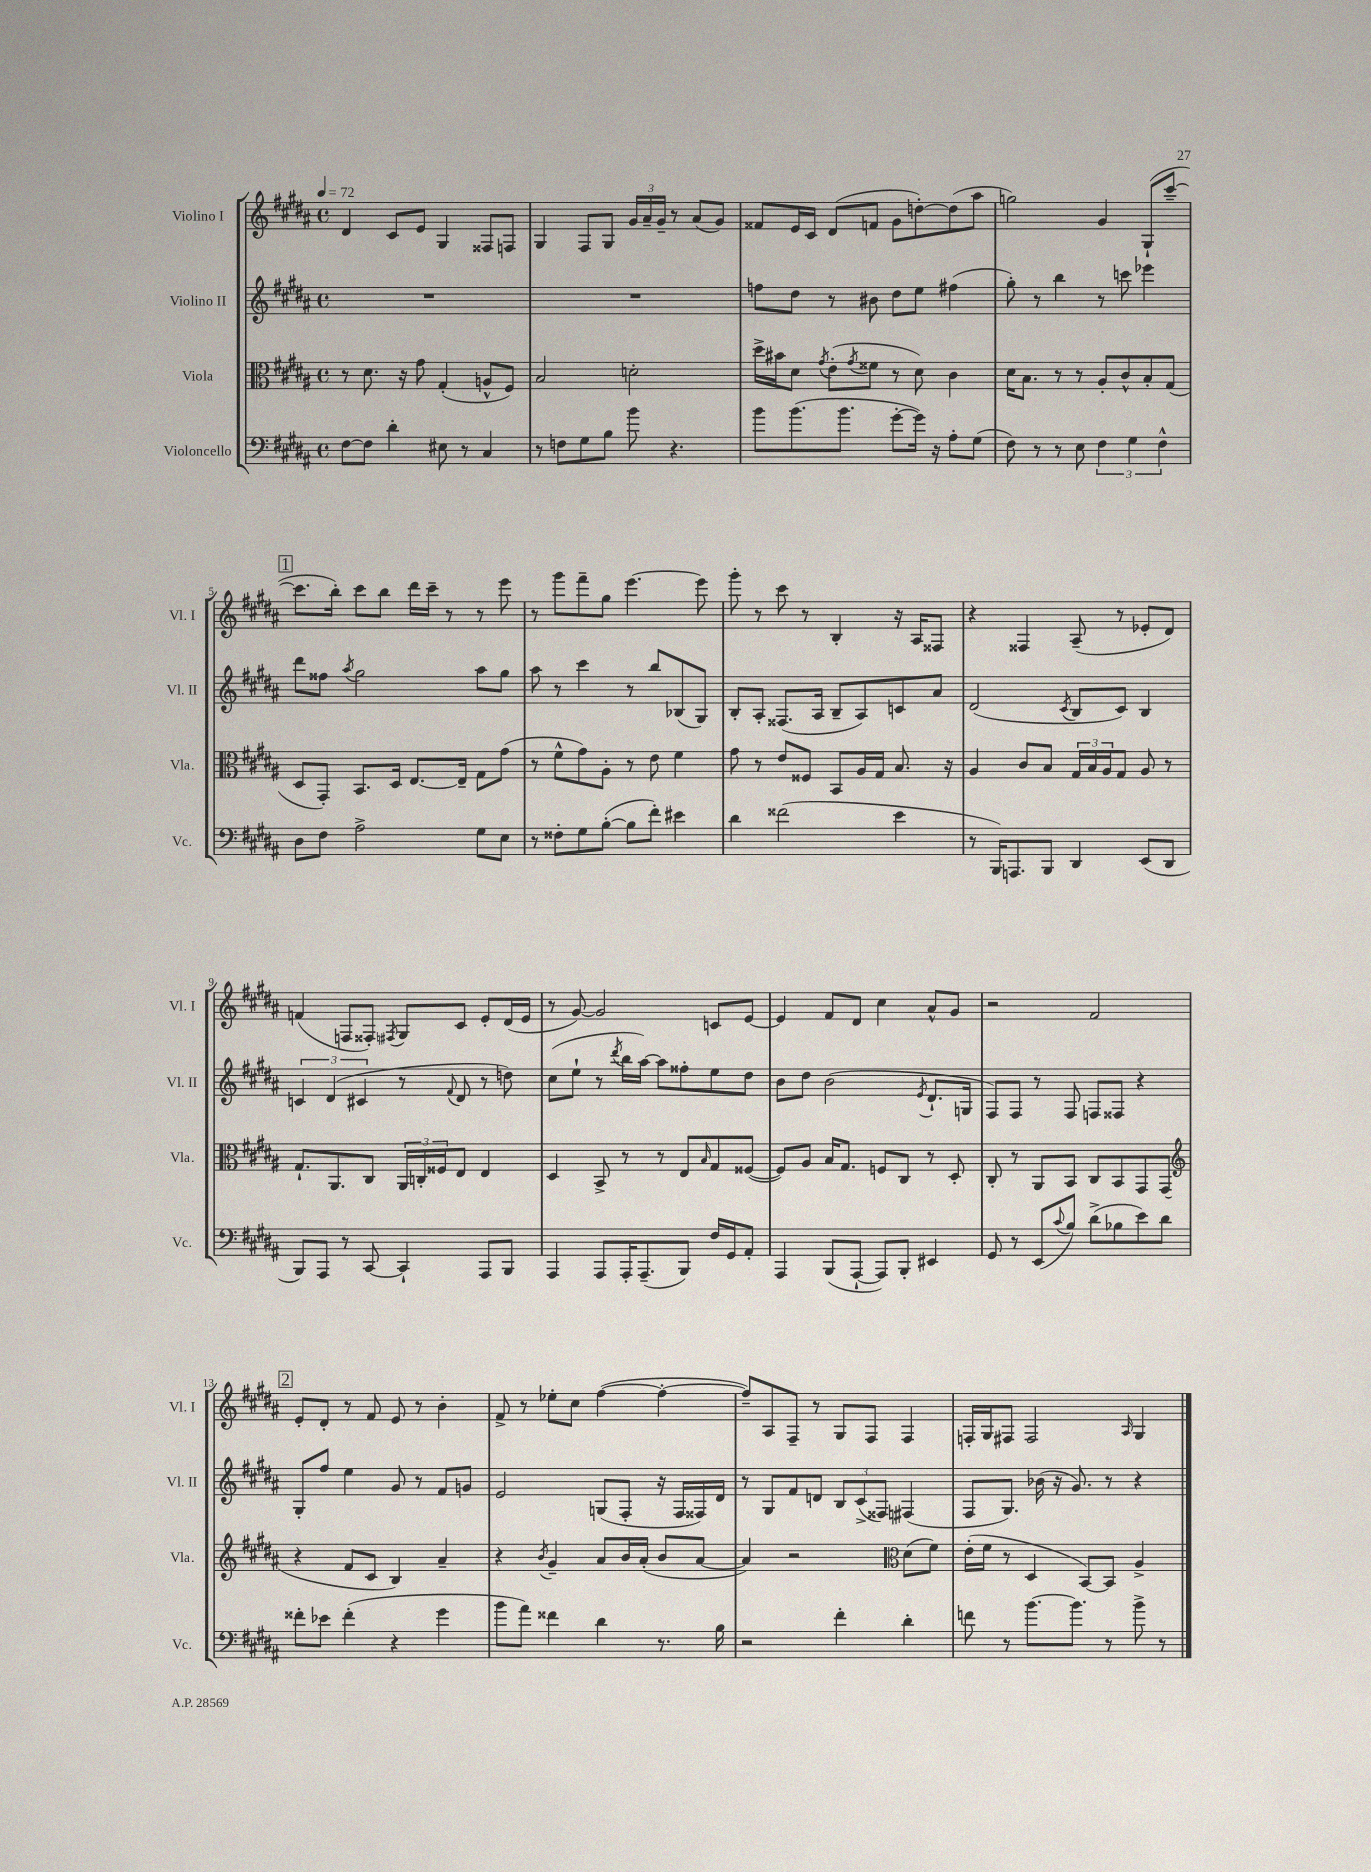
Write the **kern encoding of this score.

**kern	**kern	**kern	**kern
*part4	*part3	*part2	*part1
*staff4	*staff3	*staff2	*staff1
*I"Violoncello	*I"Viola	*I"Violino II	*I"Violino I
*I'Vc.	*I'Vla.	*I'Vl. II	*I'Vl. I
*clefF4	*clefC3	*clefG2	*clefG2
*k[f#c#g#d#a#]	*k[f#c#g#d#a#]	*k[f#c#g#d#a#]	*k[f#c#g#d#a#]
*M4/4	*M4/4	*M4/4	*M4/4
*met(c)	*met(c)	*met(c)	*met(c)
*MM72	*MM72	*MM72	*MM72
=1	=1	=1	=1
[8F#\L	8r	1r	4d#/
8F#\J]	8.d#\	.	.
4d#'\	.	.	8c#/L
.	16r	.	.
.	8g#\	.	8e/J
8E#X\	(4G#'/	.	4G#/
8r	.	.	.
4C#/	8An^^/L	.	8F##X/L
.	8F#/J)	.	8Fn/J
=2	=2	=2	=2
8r	2B/	1r	4G#/
8Fn\L	.	.	.
8G#\	.	.	8F#/L
8B\J	.	.	8G#/J
8b\	2dn'\	.	24g#/LL
.	.	.	24a#~/
.	.	.	24g#~/JJ
4.r	.	.	8r
.	.	.	(8a#/L
.	.	.	8g#/J)
=3	=3	=3	=3
8b\L	16dd#^\LL	8ffn\L	8f##X/L
.	16b#X\J	.	.
(8.b\	8d#\J	8dd#\J	16e/L
.	.	.	16c#/JJ
.	8qg#/	.	.
.	(8e'\L	8r	(8d#/L
8.b\J	.	.	.
.	8qg#/	.	.
.	8f##X\J	8b#X\	8fn/J
[8g#'\L	8r	8dd#\L	8g#\L
16g#\Jk])	8d#\)	8ee\J	[8ddn'\)
16r	.	.	.
8A#'\L	4c#\	(4ff#X\	(8dd\]
(8G#\J	.	.	8aa#\J
=4	=4	=4	=4
8F#\)	16d#\KL	8gg#'\)	2ggn\)
.	8.B\J	.	.
8r	.	8r	.
8r	8r	4bb\	.
8E\	8r	.	.
6F#\	8A#'/L	8r	4g#/
.	8c#^^/	8cccn\	.
6G#\	.	.	.
.	8B'/	4eee-X\	(8G#`/L
6F#^^\	.	.	.
.	(8G#/J	.	[8ccc#~/J
!!LO:LB:g=z
!!LO:REH:place=s1:t=1
=5	=5	=5	=5
8D#\L	8D#/L	8ddd#\L	8.ccc#\L]
8F#\J	8GG#'/J)	8ff##X\J	.
.	.	.	16bb'\Jk)
.	.	8qaa#/	.
2A#^\	8.BB/L	2gg#\	8ccc#\L
.	.	.	8bb\J
.	16D#/Jk	.	.
.	[8.E/L	.	16ddd#\LL
.	.	.	16ccc#~\JJ
.	.	.	8r
.	16E~/Jk]	.	.
8G#\L	8G#\L	8aa#\L	8r
8E\J	(8g#\J	8gg#\J	8eee\
=6	=6	=6	=6
8r	8r	8aa#\	8r
8F##X'\L	8f#^^\L	8r	8ggg#\L
8G#\	8g#\)	4ccc#\	8fff#~\
([8B'\J	8A#'\J	.	8gg#\J
8B\L]	8r	8r	[4.eee\
8f#'\J)	8e\	8bb/L	.
4e#X\	4f#\	(8B-X/	.
.	.	8G#/J)	8eee\]
=7	=7	=7	=7
4d#\	8g#\	8B'/L	8ggg#'\
.	8r	8A#'/J	8r
(2f##X\	8e/L	(8.F##X/L	8ccc#\
.	8F##X/J	.	8r
.	.	16A#/Jk	.
.	8BB/L	8B~/L	4B'/
.	16A#/L	8A#/)	.
.	16G#/JJ	.	.
4e\	8.B/	8cn/	16r
.	.	.	16A#/KL
.	.	8a#/J	8F##X/J
.	16r	.	.
=8	=8	=8	=8
8r	4A#/	(2d#/	4r
16BBB/KL)	.	.	.
8.AAAn/	.	.	.
.	8c#/L	.	4F##X/
8BBB/J	8B/J	.	.
.	.	8qc#/	.
4DD#/	24G#/LL	8B/L	(8A#~/
.	24B/	.	.
.	24A#/J	.	.
.	8G#/J	8c#/J)	8r
(8EE/L	8A#/	4B/	8e-X'/L
8DD#/J	8r	.	8d#/J)
!!LO:LB:g=z
=9	=9	=9	=9
8BBB/L)	8.G#`/L	6cn/	(4fn/
8AAA#/J	.	.	.
.	.	(6d#/	.
.	8.AA#/	.	.
8r	.	.	8Fn/L
.	.	6c#X/	.
[8CC#/	8C#/J	.	8F##X'/J)
.	.	.	8qF#X/
4CC#`/]	24AA#/LL	8r	8G#/L
.	24Cn'/	.	.
.	24F##X/J	.	.
.	.	8qqf#/	.
.	8E/J	8d#/	8c#/J
8AAA#/L	4E/	8r	8e'/L
8BBB/J	.	8ddn\)	(16d#/L
.	.	.	16e/JJ
=10	=10	=10	=10
4AAA#/	4D#/	(8cc#\L	8r
.	.	8ee`\J	[8g#/)
8AAA#/L	8BB^/	8r	2g#/]
.	.	8qddd#/	.
16AAA#'/K	8r	16bb\LL	.
(8.AAA#~/	.	[16aa#\JJ)	.
.	8r	8aa#\L]	.
8BBB/J)	8E/L	8ff##X'\	.
.	16qqB/	.	.
16F#/LL	8G#/	8ee\	8cn/L
16GG#/J	.	.	.
8AA#'/J	([8F##X/J	8dd#\J	[8e/J
=11	=11	=11	=11
4AAA#/	8F##/L])	8b\L	4e/]
.	8A#/J	8dd#\J	.
(8BBB/L	16B/KL	(2b\	8f#/L
.	8.G#/J	.	.
[8AAA#`/J	.	.	8d#/J
8AAA#/L])	8Fn/L	.	4cc#\
8BBB'/J	8C#/J	.	.
.	.	8qe/	.
4EE#X/	8r	8.d#`/L	8a#^^/L
.	8D#'/	.	8g#/J
.	.	16Gn/Jk	.
=12	=12	=12	=12
8GG#/	8C#'/	8F#/L)	2r
8r	8r	8F#/J	.
(8EE/L	8AA#/L	8r	.
8qqc#/	.	.	.
8B/J)	8BB/J	8F#/	.
(8d#^\L	8C#/L	8Fn/L	2f#/
8B-X\	8BB/	8F##X/J	.
8e\)	8GG#/	4r	.
8d#\J	(8GG#/J	.	.
!!LO:LB:g=z
!!LO:REH:place=s1:t=2
=13	=13	=13	=13
*	*clefG2	*	*
8f##X'\L	4r	8G#'/L	8e'/L
8e-X\J	.	8ff#/J	8d#'/J
(4f##'\	8f#/L	4ee\	8r
.	8c#/J	.	8f#/
4r	4B/)	8g#/	8e/
.	.	8r	8r
4g#\	4a#~/	8f#/L	4b'\
.	.	8gn/J	.
=14	=14	=14	=14
8b\L	4r	2e/	8f#^/
8a#\J)	.	.	8r
.	8qb/	.	.
4f##X\	4g#~/	.	8ee-X'\L
.	.	.	8cc#\J
4d#\	8a#/L	(8Gn/L	([4ff#\
.	16b/L	8F#'/J	.
.	(16a#'/JJ	.	.
8.r	8b/L	16r	4ff#'\_
.	.	16F#/LL	.
.	[8a#/J	16F##X/)	.
16B\	.	16d#/JJ	.
=15	=15	=15	=15
2r	4a#/])	8r	8ff#~/L])
.	.	8G#/L	8A#/
.	2r	8f#/	8F#~/J
.	.	8dn/J	8r
4f#'\	.	12B/L	8G#/L
.	.	(12c#^/	.
.	.	.	8F#/J
.	.	12F##X/J)	.
*	*clefC3	*	*
4d#'\	(8d#\L	(4F#X/	4F#/
.	8f#\J)	.	.
=16	=16	=16	=16
8fn\	(16e'\LL	8F#/L	16Fn'/LL
.	16f#\JJ	.	16G#/J
8r	8r	8.G#/J)	8F#X/J
[8.b\L	4D#/	.	2F#/
.	.	(16b-X\	.
.	.	16r	.
8.b\J]	.	8.g#/)	.
.	[8BB/L)	.	.
8r	8BB/J]	8r	.
.	.	.	16qqA#/
8b^\	4A#^/	4r	4G#/
8r	.	.	.
==	==	==	==
*-	*-	*-	*-
